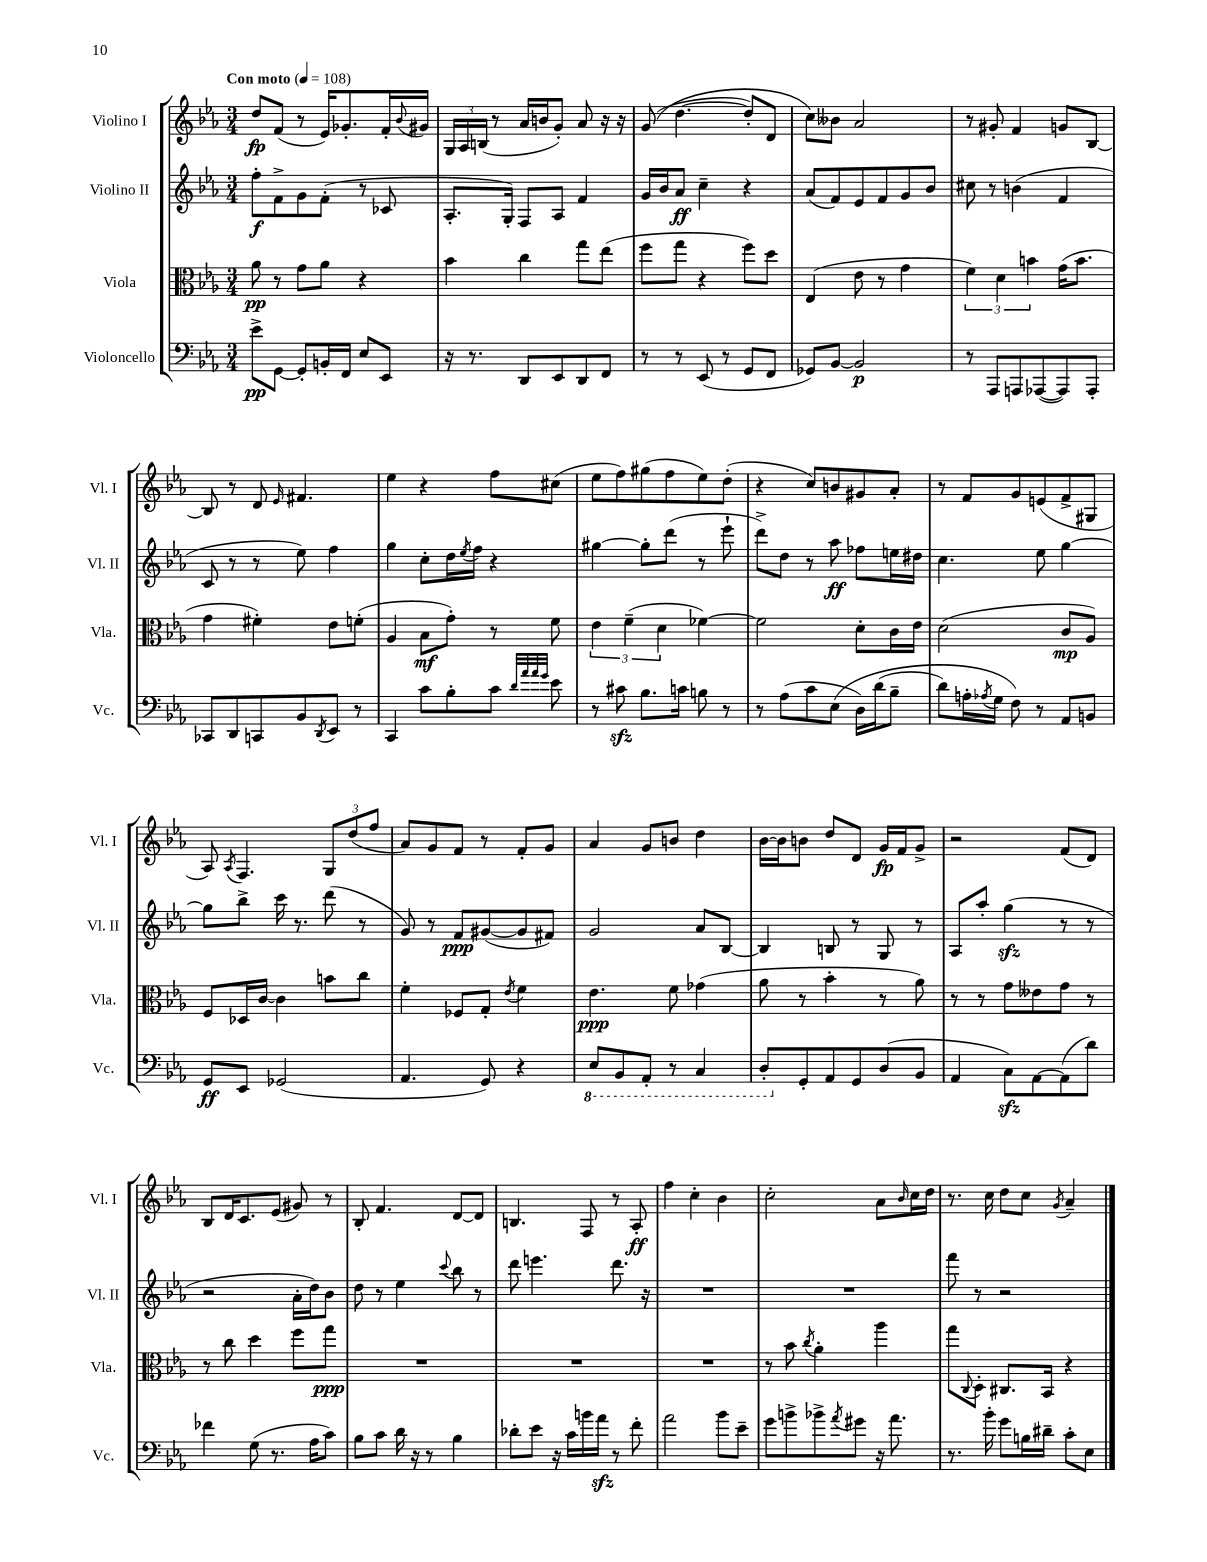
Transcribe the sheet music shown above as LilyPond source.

<<
\new StaffGroup <<
\new Staff = "s0" \with { instrumentName = "Violino I" shortInstrumentName = "Vl. I" } {
    \clef treble \key ees \major \numericTimeSignature \time 3/4 \tempo "Con moto" 4 = 108
    d''8\fp f'8( r8 ees'16) ges'8.-. f'16-. \appoggiatura { bes'8 } gis'16 |
    \tuplet 3/2 { g16 aes16 b16( } r8 aes'16 b'16 g'8-.) aes'8 r16 r16 |
    g'8(\( d''4.~ d''8-.) d'8 |
    c''8\) beses'8 aes'2 |
    r8 gis'8-. f'4 g'8 bes8~ |
    bes8 r8 d'8 \grace { ees'16 } fis'4. |
    ees''4 r4 f''8 cis''8( |
    ees''8 f''8) gis''8( f''8 ees''8) d''8-.( |
    r4 c''8) b'8 gis'8 aes'8-. |
    r8 f'8 g'8 e'8( f'8-> gis8 |
    aes8) \acciaccatura { aes8 } f4. \tuplet 3/2 { g8 d''8( f''8 } |
    aes'8) g'8 f'8 r8 f'8-. g'8 |
    aes'4 g'8 b'8 d''4 |
    bes'16~ bes'16 b'8 d''8 d'8 g'16\fp f'16 g'8-> |
    r2 f'8( d'8) |
    bes8 d'16 c'8. ees'8( gis'8) r8 |
    bes8-. f'4. d'8~ d'8 |
    b4. f8 r8 aes8-.\ff |
    f''4 c''4-. bes'4 |
    c''2-. aes'8 \grace { bes'16 } c''16 d''16 |
    r8. c''16 d''8 c''8 \acciaccatura { g'8 } aes'4-- \bar "|." |
}
\new Staff = "s1" \with { instrumentName = "Violino II" shortInstrumentName = "Vl. II" } {
    \clef treble \key ees \major \numericTimeSignature \time 3/4
    f''8-.\f f'8-> g'8 f'8-.( r8 ces'8 |
    aes8.-. g16-.) f8 aes8 f'4 |
    g'16 bes'16 aes'8\ff c''4-- r4 |
    aes'8( f'8) ees'8 f'8 g'8 bes'8 |
    cis''8 r8 b'4( f'4 |
    c'8 r8 r8 ees''8) f''4 |
    g''4 c''8-. d''16 \acciaccatura { ees''8 } f''16 r4 |
    gis''4~ gis''8-. d'''8( r8 ees'''8-! |
    d'''8->) d''8 r8 aes''8\ff fes''8 e''16 dis''16 |
    c''4. ees''8 g''4~ |
    g''8 bes''8-> c'''16 r8. d'''8( r8 |
    g'8) r8 f'8\ppp gis'8~( gis'8 fis'8) |
    g'2 aes'8 bes8~ |
    bes4 b8 r8 g8 r8 |
    aes8 aes''8-. g''4\sfz( r8 r8 |
    r2 aes'16-. d''16) bes'8 |
    d''8 r8 ees''4 \appoggiatura { c'''8 } bes''8 r8 |
    d'''8 e'''4. d'''8. r16 |
    R2. |
    R2. |
    f'''8 r8 r2 \bar "|." |
}
\new Staff = "s2" \with { instrumentName = "Viola" shortInstrumentName = "Vla." } {
    \clef alto \key ees \major \numericTimeSignature \time 3/4
    aes'8\pp r8 g'8 aes'8 r4 |
    bes'4 c''4 g''8 ees''8( |
    f''8 g''8 r4 f''8) d''8 |
    ees4( ees'8 r8 g'4 |
    \tuplet 3/2 { f'4) d'4 b'4 } g'16( b'8. |
    g'4 fis'4-.) ees'8 f'8-.( |
    aes4 bes8\mf g'8-.) r8 f'8 |
    \tuplet 3/2 { ees'4 f'4--( d'4 } fes'4~) |
    fes'2 d'8-. c'16 ees'16 |
    d'2( c'8\mp aes8) |
    f8 des16 c'16~ c'4 b'8 c''8 |
    f'4-. fes8 g8-. \acciaccatura { ees'8 } f'4 |
    ees'4.\ppp f'8 ges'4( |
    aes'8 r8 bes'4-. r8 aes'8) |
    r8 r8 g'8 eeses'8 g'8 r8 |
    r8 c''8 d''4 f''8 g''8\ppp |
    R2. |
    R2. |
    R2. |
    r8 bes'8 \acciaccatura { c''8 } aes'4-. aes''4 |
    g''8 \appoggiatura { c8 } d8-. cis8. bes,16 r4 \bar "|." |
}
\new Staff = "s3" \with { instrumentName = "Violoncello" shortInstrumentName = "Vc." } {
    \clef bass \key ees \major \numericTimeSignature \time 3/4
    ees'8->\pp g,8~ g,8-. b,16-. f,16 ees8 ees,8 |
    r16 r8. d,8 ees,8 d,8 f,8 |
    r8 r8 ees,8( r8 g,8 f,8 |
    ges,8) bes,8~ bes,2\p |
    r8 aes,,8 a,,8 aes,,8~( aes,,8) aes,,8-. |
    ces,8 d,8 c,8 bes,8 \acciaccatura { d,8 } ees,8 r8 |
    c,4 c'8 bes8-. c'8 \grace { d'32 aes'32 aes'32 g'32 } ees'8 |
    r8 cis'8\sfz bes8. c'16 b8 r8 |
    r8 aes8( c'8 ees8\( d16) d'16( bes8-- |
    d'8) a16-. \acciaccatura { aes8 } g16 f8\) r8 aes,8 b,8 |
    g,8\ff ees,8 ges,2( |
    aes,4. g,8) r4 |
    \ottava #-1 ees,8 bes,,8 aes,,8-. r8 c,4 |
    d,8-. \ottava #0 g,8-. aes,8 g,8 d8( bes,8 |
    aes,4 c8\sfz) aes,8~ aes,8( d'8) |
    fes'4 g8( r8. aes16 c'8) |
    bes8 c'8 d'16 r16 r8 bes4 |
    des'8-. ees'8 r16 c'16 b'16 aes'16\sfz r8 f'8-. |
    aes'2 bes'8 ees'8-- |
    g'8 b'8-> bes'8-> \acciaccatura { aes'8 } gis'8 r16 aes'8. |
    r8. bes'16-. g'8 b16 dis'16-- c'8-. ees8 \bar "|." |
}
>>
>>
\layout { \context { \Score \remove "Bar_number_engraver" } }
